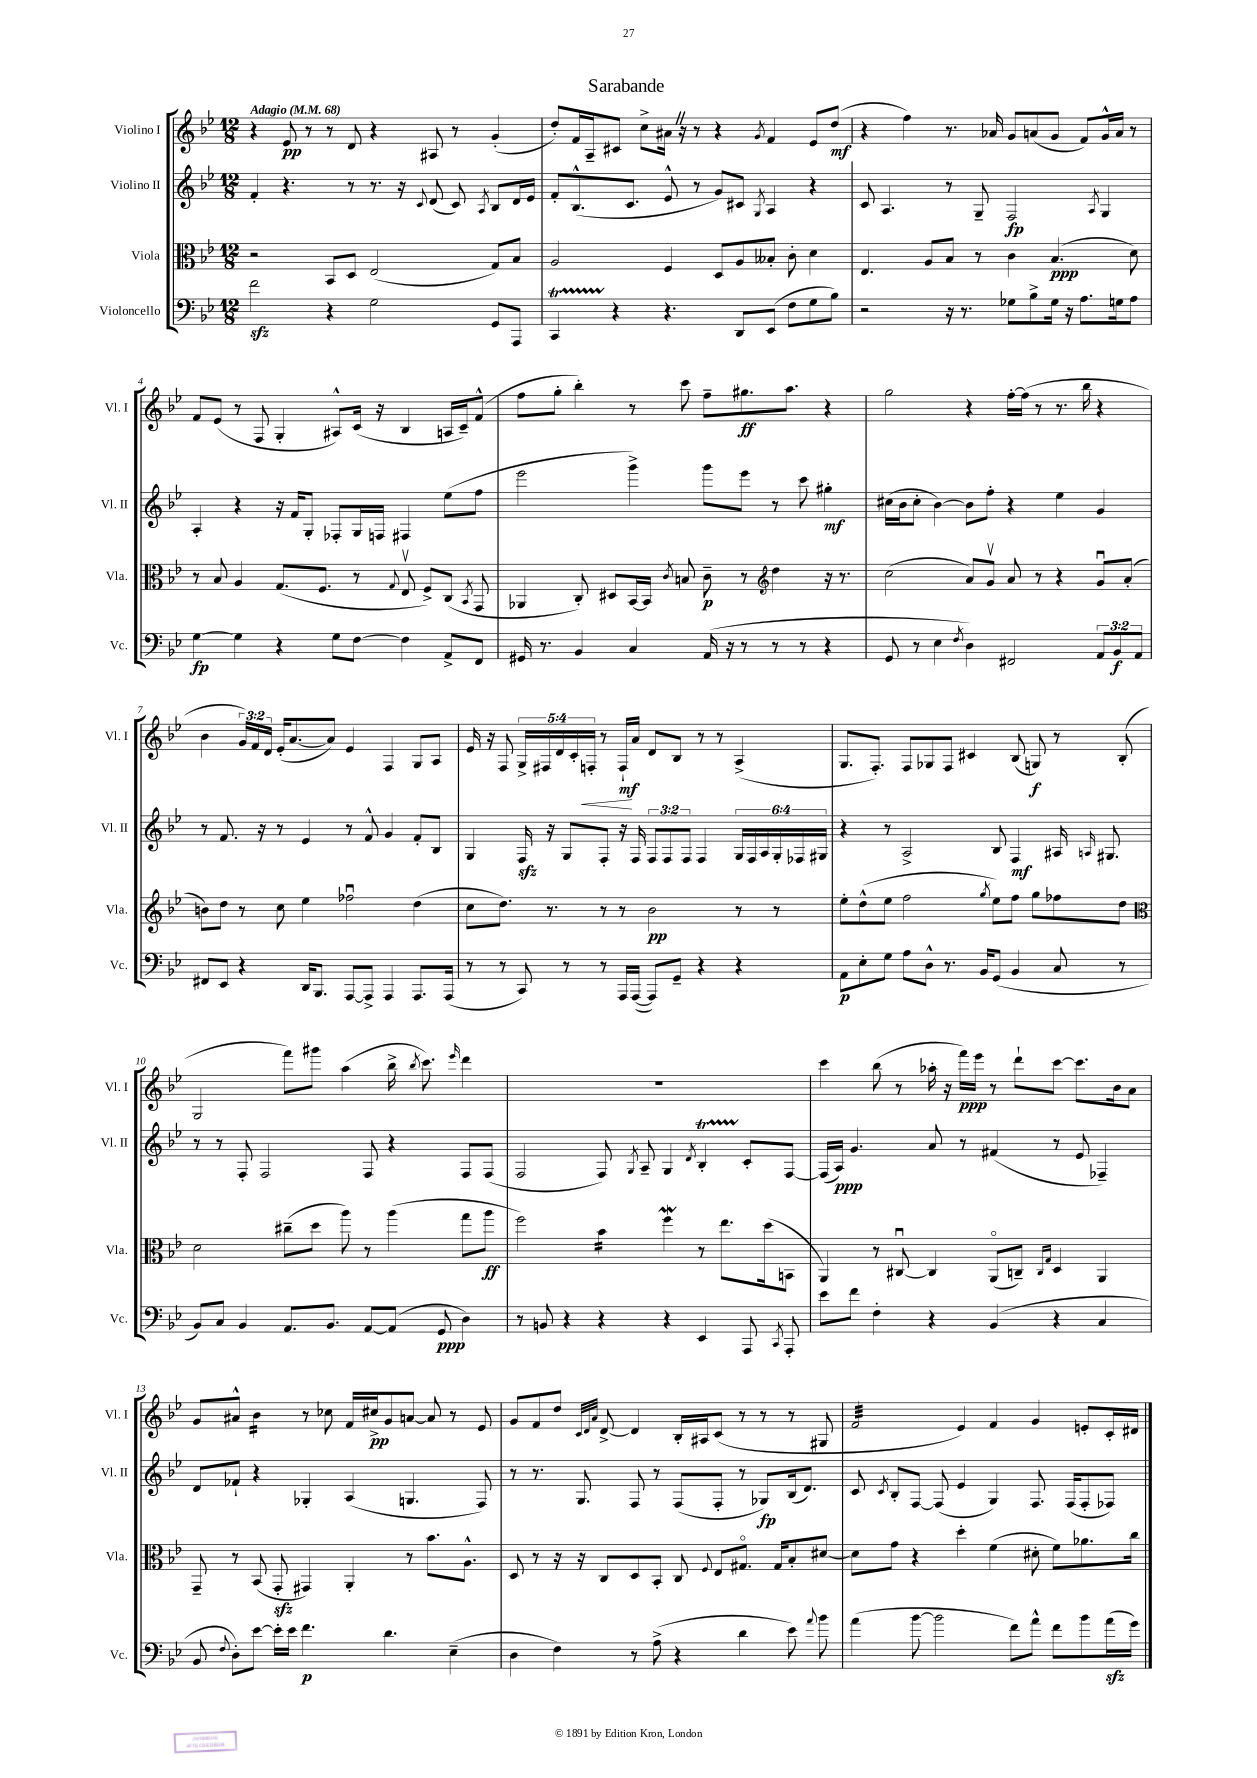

**kern	**kern	**kern	**kern
*staff4	*staff3	*staff2	*staff1
*clefF4	*clefC3	*clefG2	*clefG2
*k[b-e-]	*k[b-e-]	*k[b-e-]	*k[b-e-]
*M12/8	*M12/8	*M12/8	*M12/8
*MM68	*MM68	*MM68	*MM68
2f	2r	4f'	4r
.	.	4.r	8e-
.	.	.	8r
4r	8BB-	.	8r
.	8D	8r	8d
2G	(2E-	8.r	4r
.	.	16r	.
.	.	8qqc	.
.	.	(8d	8A#
.	.	8c)	8r
.	.	8qA	.
8GG	8G)	8B-	(4g'
8AAA	8B-	16d	.
.	.	16e-	.
=	=	=	=
4CC	2A	8f'	8dd')
.	.	(8.B-^^	16f
.	.	.	16A~
4r	.	.	8c#
.	.	8.c	.
.	.	.	8cc^
4.r	4F	8e-^^	16a#
.	.	.	16r
.	.	8r	8r
.	8D	8g)	4r
8DD	8A	8c#	.
.	.	8qG	8qg
(8EE-	8B--'	4A	4f
8F	8c'	.	.
8G	4d	4r	8e-
8B-)	.	.	(8dd
=	=	=	=
2r	4.E-	8c	4r
.	.	4.A	.
.	.	.	4ff)
.	8A	.	.
16r	8B-	8r	8.r
8.r	.	.	.
.	8r	8G~	.
.	.	.	16a-
8G-	4c	2F	8g
8B-^	.	.	(8a
16G-	(4.B-	.	8g
16r	.	.	.
8.A	.	.	8f)
.	.	8qA	.
.	.	4G	16g^^
16G	.	.	16a
8A	8d)	.	8r
=	=	=	=
[4G	8r	4A'	8f
.	8B-	.	(8e-
4G]	4A	4r	8r
.	.	.	8F
4r	(8.G	16r	4G'
.	.	16f	.
.	.	8G'	.
.	8.F	.	.
8G	.	8F-'	8A#^^)
[8F	8r	16G	(16c
.	.	16F	16r
.	8qqG	.	.
4F]	8E-v	4F#	4B-
.	8F^)	.	.
8AA^	(8C	(8ee-	16A
.	.	.	16c~)
.	8qBB-	.	.
8FF	8GG	8ff	(8f^^
=	=	=	=
16GG#	4AA-	2eee-	8ff
8.r	.	.	.
.	.	.	8gg'
4BB-	8C')	.	4bb-')
.	8D#	.	.
4C	[16BB-	4ggg^)	8r
.	16BB-]	.	.
.	8qc	.	.
.	8B	.	8ccc
(16AA	8c~	8ggg	8ff~
16r	.	.	.
8r	8r	8eee-	8.gg#
*	*clefG2	*	*
8r	4dd	8r	.
.	.	.	8.aa
8r	.	8ccc	.
4r	16r	4gg#'	4r
.	8.r	.	.
=	=	=	=
8GG	(2cc	(16cc#	2gg
.	.	16b-	.
8r	.	8cc#'	.
4E-	.	[4b-)	.
8qF	.	.	.
4D)	8a)	8b-]	4r
.	8gv	8ff'	.
2FF#	8a	4r	[16ff'
.	.	.	(16ff]
.	8r	.	8r
.	4r	4ee-	8.r
.	.	.	16bb-
12AA	8gu	4g	4r
12BB-	.	.	.
.	(8a'	.	.
12AA	.	.	.
=	=	=	=
8FF#	8b)	8r	4b-
8EE-	8dd	8.f	.
4r	8r	.	24g)
.	.	.	24f
.	.	16r	.
.	.	.	24d
.	8cc	8r	(16e-'
.	.	.	[8.a
16DD	4ee-	4e-	.
8.BBB-	.	.	.
.	.	.	8a])
[8AAA	2ff-u	8r	4e-
8AAA^]	.	8f^^	.
4AAA	.	4g	4F
8.AAA	(4dd	8f'	8G
.	.	8B-	8A
(16AAA	.	.	.
=	=	=	=
8r	8cc	4G	16e-
.	.	.	16r
8r	8.dd)	.	8F
8CC)	.	16F	20G^
.	.	.	20F#
.	8.r	16r	.
.	.	.	20d
8r	.	8G	.
.	.	.	20c'
.	.	.	20F'
8r	8r	8F'	8r
16AAA	8r	16r	16F`
([16AAA	.	16F	16a
8AAA])	2b-	12F	8d
.	.	12F	.
8GG~	.	.	8B-
.	.	12F	.
4r	.	4F	8r
.	.	.	8r
4r	8r	24G	(4A^
.	.	24F	.
.	.	24A	.
.	8r	24G'	.
.	.	24F-	.
.	.	24G#	.
=	=	=	=
8AA	8ee-'	4r	8.G
8E-'	(8dd^^	.	.
.	.	.	8.F')
8G	8ee-	8r	.
8A	2ff	2A^	8F
8D^^	.	.	8G-
8.r	.	.	8F
.	.	.	4c#
16BB-	.	.	.
.	8qgg	.	.
(8GG	8ee-)	8B-	.
4BB-	8ff	4F	(8B-
.	8gg	.	8G)
8C	8ff-	16A#	8r
.	.	16qqA	.
.	.	8.G#	.
8r	8dd	.	(8B-'
=	=	=	=
*	*clefC3	*	*
8BB-)	2d	8r	2G
8C	.	8r	.
4BB-	.	8F'	.
.	.	2F	.
8.AA	(8cc#~	.	8fff)
.	8dd	.	8ggg#
8.BB-	.	.	.
.	8aa)	.	(4aa
[8AA	8r	8F	.
(8AA]	(4aa	4r	16bb-^
.	.	.	8qbb-
.	.	.	8.ccc)
8GG	.	.	.
.	.	.	16qqeee-
4D)	8gg	8F	4ddd
.	8aa	(8F	.
=	=	=	=
8r	2ff)	2F	1.r
8BB	.	.	.
4r	.	.	.
4r	4b-	8F)	.
.	.	8qG	.
.	.	8A~	.
4r	4ff	4G	.
.	.	8qd	.
4EE-	8r	4B-'	.
.	8.ee-	.	.
8AAA	.	8c'	.
.	(16dd	.	.
8qCC	.	.	.
8AAA'	8BB	[8F	.
=	=	=	=
8e-	4AA)	(16F]	4ccc
.	.	16A)	.
8f	.	4.g	.
4F'	8r	.	(8bb-
.	[8C#u	.	8r
4r	4C#]	8a	16aa-'
.	.	.	16r
.	.	8r	16fff)
.	.	.	16eee-
(4BB-	(8AAo	(4f#	8r
.	8C~)	.	8ddd`
.	16qqC	.	.
.	16qqG	.	.
4r	4D	8r	[8ccc
.	.	8e-	8.ccc]
4C	4AA	4F-~)	.
.	.	.	16b-
.	.	.	8a
=	=	=	=
8BB-	8GG~	8d	8g
8qqF	.	.	.
8D')	8r	8f-`	8a#^^
[8e-	(8BB-	4r	4b-
16e-']	8GG'	.	.
16e-	.	.	.
4.f	4GG#)	4G-'	8r
.	.	.	8cc-
.	4AA'	(4A	16f
.	.	.	16cc#^
4.d	.	.	8g
.	8r	4.G	[8a
.	8.b-	.	8a]
(4E-~	.	.	8r
.	8.A^^	.	.
.	.	8F)	8e-
=	=	=	=
4D	8D	8r	8g
.	8r	8.r	8f
4F)	16r	.	8dd
.	16r	8.G	.
.	.	.	32qqc
.	.	.	32qqd
.	.	.	32qqa
.	8C	.	[8d^
8r	8D	8F	4d]
(8A^	8BB-'	8r	.
4r	8C	(8F	16B-'
.	.	.	16A#
.	8qqF	.	.
.	8E-	8F'	(8c
4d	8.G#o	8r	8r
.	.	8G-)	8r
.	16G#	.	.
8e-)	8B-'	(16B-	8r
.	.	8.d)	.
8qqa	.	.	.
8b-	[8d#	.	8G#
=	=	=	=
(4a	8d#]	8c	2f
.	.	8qc	.
.	8g	8B-'	.
[8b-	4r	[8F	.
2b-]	.	(8F]	.
.	4dd'	4e-	4e-)
.	(4f	4G)	4f
8f)	.	.	.
8a^^	8d#'	8.F	4g
8f	8f)	.	.
.	.	(16F	.
8b-	8.a-	8F'	8e'
(16a	.	8F-)	16c'
16g)	16cc	.	16d#
==	==	==	==
*-	*-	*-	*-
